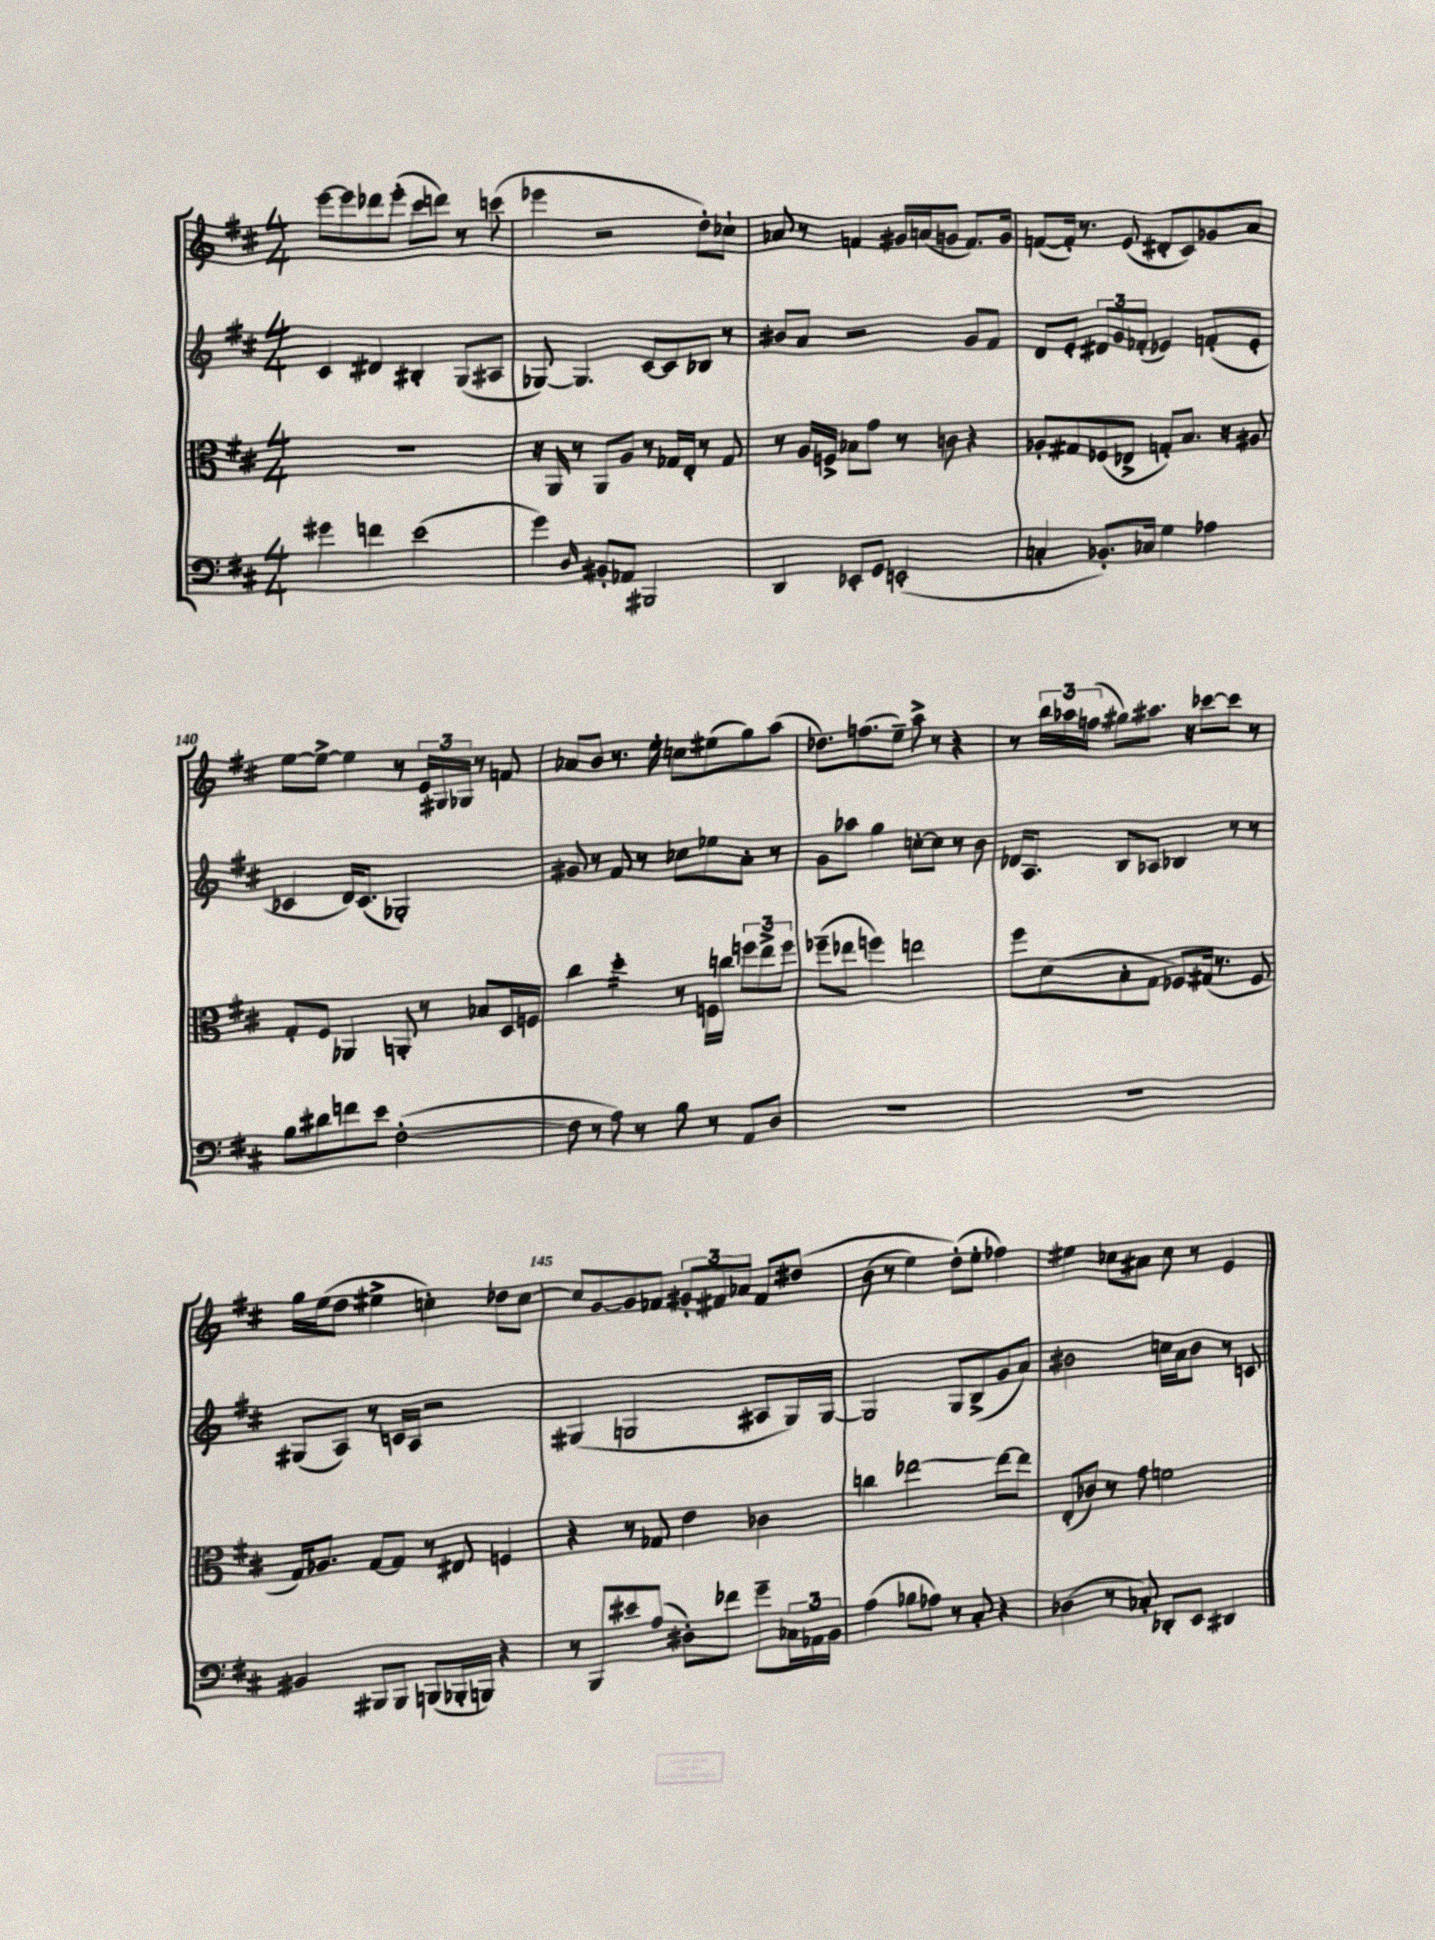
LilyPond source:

<<
\new StaffGroup <<
\new Staff = "s0" {
    \clef treble \key d \major \numericTimeSignature \time 4/4
    e'''8~ e'''8 des'''8 e'''8-.( cis'''8 d'''8) r8 c'''8( |
    ees'''4 r2 d''8-.) ces''8-! |
    aes'8 r8 f'4 gis'16 a'16( g'8 f'8.) g'16 |
    f'8~( f'16-.) r8. e'8( dis'8-. cis'8) ges'8 a'8 |
    e''8~ e''8~-> e''4 r8 \tuplet 3/2 { e'16 gis16 ges16 } r8 f'8 |
    aes'8 b'8 r8. e''16-. c''8 eis''8( g''8) a''8( |
    des''8.) f''8.( e''8--) a''8-> r8 r4 |
    r8 \tuplet 3/2 { b''16 aes''16 f''16( } gis''8) ais''8. r16 ces'''8~ ces'''8 r8 |
    g''16 e''16( d''8 eis''4-> c''4-.) des''8 c''8~ |
    c''8 g'8~ g'8 fes'8 \tuplet 3/2 { gis'8-. fis'8 aes'8 } fis'8 dis''8\( |
    b'8( r8 e''4) d''8-.(\) e''8-. fes''4) |
    eis''4 ces''8 ais'8 ces''8 r8 e'4 \bar "|." |
}
\new Staff = "s1" {
    \clef treble \key d \major \numericTimeSignature \time 4/4
    cis'4 dis'4 bis4-. g8( ais8 |
    ges8~) ges4. cis'8~ cis'8 bes8 r8 |
    bis'8 a'8 r2 g'8 fis'8 |
    d'8 e'8-. \tuplet 3/2 { dis'8 g'8 fes'8-.( } ees'4) f'8-.( ees'8-. |
    ces'4 d'16) ces'8.( ges2-.) |
    gis'8 r8 fis'8 r8 ces''8 ees''8 a'8-. r8 |
    g'8 aes''8 g''4 c''8~-. c''8 r8 b'8 |
    des'16 a8. b8 aes8 bes4 r8 r8 |
    gis8( a8) r8 c'16 a16 r2 |
    gis4( g2 ais8 g16) g16~ |
    g2 g8 b8->( g'8 a'8) |
    bis'2 c''16 a'16 bis'8 r8 c'8 \bar "|." |
}
\new Staff = "s2" {
    \clef alto \key d \major \numericTimeSignature \time 4/4
    R1 |
    r16 a,16 r8 a,8 a8 r8 ges16 e16-. r8 ges8 |
    r8 a16 f16-> bes8 g'8 r8 c'8 r4 |
    aes8-. gis8 fes8( ees8-> g8-.) b8. r16 ais8 |
    g8-. fis8 aes,4 a,8-. r8 bes8 d16 f16 |
    cis''4 d''4:16-. r8 f16 c''16 \tuplet 3/2 { f''8 e''8-> f''8 } |
    fes''8--( ees''8 f''4) e''2 |
    fis''8 d'8( b8-. g8 fes8) gis16( r8. fes8 |
    g16) aes8. g8~ g8 r8 eis8 f4 |
    r4 r8 ges8 e'4 ces'4 |
    c''4 ees''2~ ees''8~ ees''8 |
    e8-.( ces'8) r8 g'8 f'2 \bar "|." |
}
\new Staff = "s3" {
    \clef bass \key d \major \numericTimeSignature \time 4/4
    gis'4 f'4 e'2( |
    g'4) \grace { d16 } bis,8-. aes,8 bis,,2 |
    d,4 ees,8-. g,8 e,2-.( |
    c4-. bes,8.-.) ces16 g4 aes4 |
    b8 dis'8 f'8 e'8 fis2~-.( |
    fis8 r8 a8) r8 b8 r8 a,8 d8 |
    R1 |
    R1 |
    bis,4 bis,,8 bis,,8 b,,8( bes,,16-. b,,16) r4 |
    r8 b,,8 eis'8 a8( dis8-.) fes'8 g'8-- \tuplet 3/2 { ces16 aes,16 b,16 } |
    a4( bes8 aes8) r8 cis8-. r4 |
    des4( r8 ces8-.) des,8-. e,8 dis,4 \bar "|." |
}
>>
>>
\layout { \context { \Score currentBarNumber = #136 \override BarNumber.break-visibility = ##(#f #t #t) barNumberVisibility = #(every-nth-bar-number-visible 5) } }
